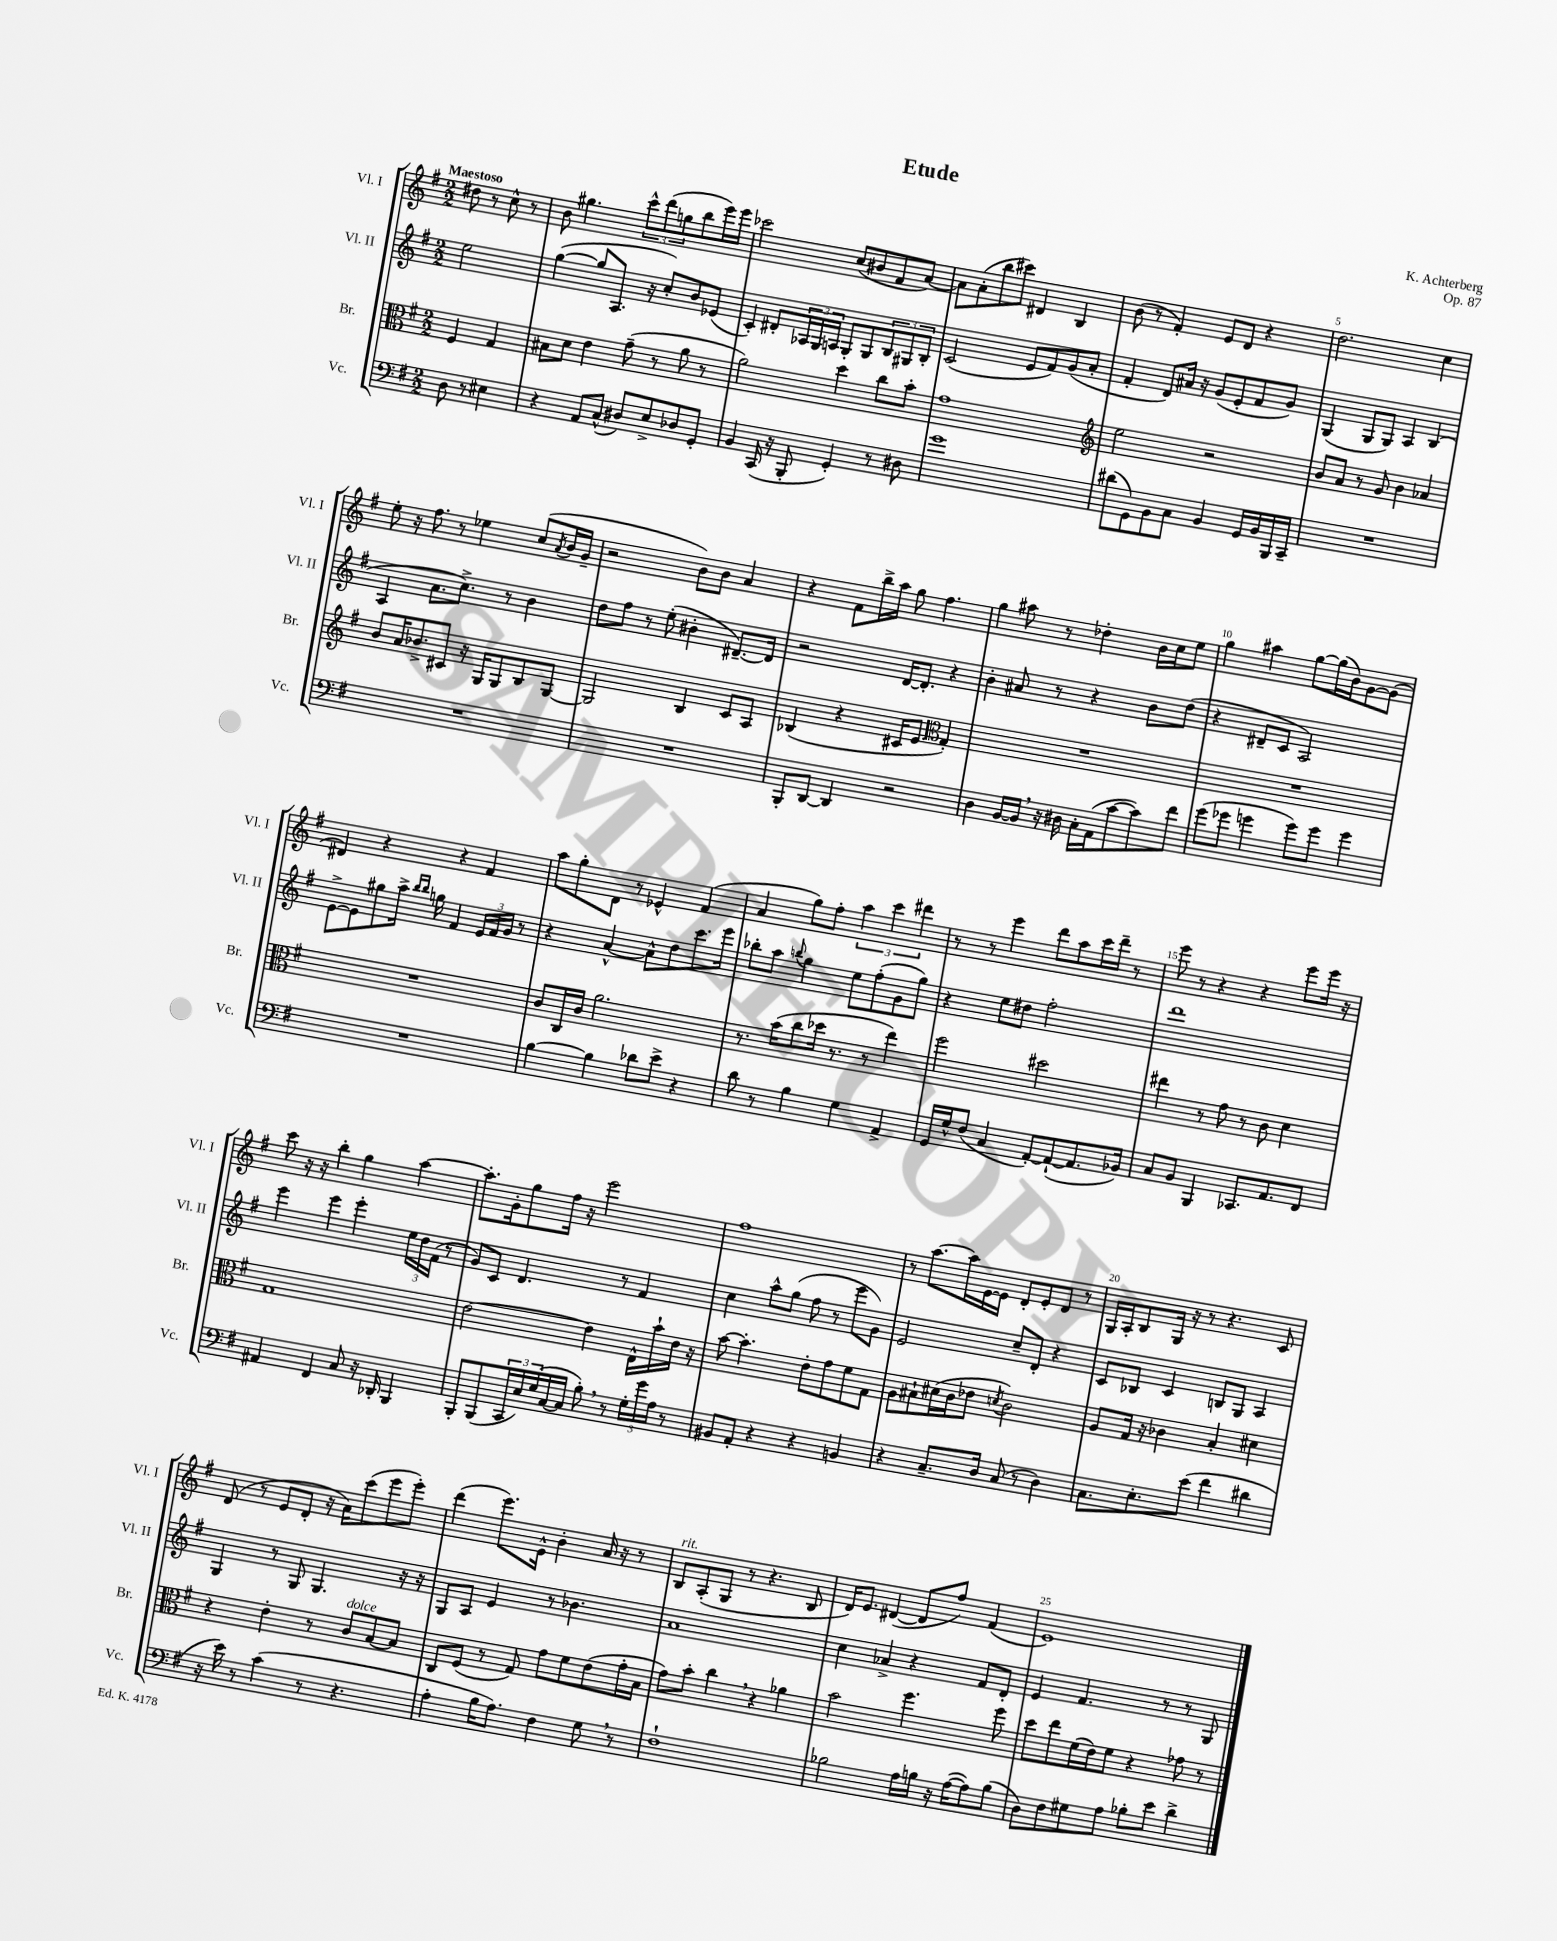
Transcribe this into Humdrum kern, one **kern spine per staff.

**kern	**kern	**kern	**kern
*part4	*part3	*part2	*part1
*staff4	*staff3	*staff2	*staff1
*I"Vc.	*I"Br.	*I"Vl. II	*I"Vl. I
*I'Vc.	*I'Br.	*I'Vl. II	*I'Vl. I
*clefF4	*clefC3	*clefG2	*clefG2
*k[f#]	*k[f#]	*k[f#]	*k[f#]
*M2/2	*M2/2	*M2/2	*M2/2
=	=	=	=
!	!	!	!LO:TX:a:B:t=Maestoso
8D\	4F#/	2ee\	8dd#X\
8r	.	.	8r
4E#X\	4G/	.	8cc^^\
.	.	.	8r
=1	=1	=1	=1
4r	8B#X\L	([4gg\	8b\
.	8d\J	.	4.gg#X\
8AA/L	4e\	8gg/L]	.
(8C^^/J	.	8.A/J	.
8D#X/L)	(8g~\	.	12ccc^^\L
.	.	16r	.
.	.	.	(12ddd\
8E^/	8r	8cc'/L)	.
.	.	.	12ggn\
8D-X/	8a\	8b/	8bb\
8GG'/J	8r	(8e-X/J	16eee\L)
.	.	.	16eee\JJ
=2	=2	=2	=2
4BB/	2a\)	4c'/)	2ccc-X\
(16CC/	.	8d#X'/L	.
16r	.	.	.
8BBB'/	.	24A-X/L	.
.	.	24G/	.
.	.	24An/JJ	.
4GG'/)	4dd\	8G'/L	(8cc/L
.	.	8G/	8b#X/
8r	8cc\L	12B/	8f#/
.	.	12G#X/	.
8D#X\	8b'\J	.	[8a/J)
.	.	12B'/J	.
=3	=3	=3	=3
1g	1g	(2c/	8a\L]
.	.	.	(8a'\
.	.	.	8bb\
.	.	.	8ccc#X\J)
.	.	8e/L	4d#X/
.	.	8f#/)	.
.	.	(8g/	4B/
.	.	8a'/J	.
=4	=4	=4	=4
*	*clefG2	*	*
(8d#X\L	2ee\	4f#'/	(8b\
8GG\)	.	.	8r
8BB\	.	8d/L)	4f#'/)
8C\J	.	16a#X/Jk	.
.	.	16r	.
4BB/	2r	(8g/L	8e/L
.	.	8e'/	8d/J
16GG/LL	.	8f#/	4r
16BB/	.	.	.
16BBB/	.	8g/J)	.
16CC~/JJ	.	.	.
=5	=5	=5	=5
1r	8b/L	(4G/	2.dd\
.	8a/J	.	.
.	8r	8G/L	.
.	8g/	8G/J)	.
.	4b\	4A/	.
.	4a-X/	(4B/	4cc\
!!LO:LB:g=z
=6	=6	=6	=6
1r	8b/L	4A/	8ee'\
.	16a/K	.	16r
.	8.b-X^/	.	8.ff#\
.	.	8.a\L	.
.	8c#X/J	.	8r
.	.	8.cc^\J)	.
.	16r	.	4ee-X\
.	16G/KL	.	.
.	8G/	8r	.
.	8B/	4b\	(8cc/L
.	.	.	8qa/
.	[8G/J	.	16b/L
.	.	.	16g~/JJ
=7	=7	=7	=7
1r	2G/]	8dd\L	2r
.	.	8ff#\J	.
.	.	8r	.
.	.	(8ee'\	.
.	4B/	4b#X'\	8b\L)
.	.	.	8b\J
.	8c/L	[8.d#X~/L)	4a/
.	8A/J	.	.
.	.	16d#/Jk]	.
=8	=8	=8	=8
8BBB'/L	(4B-X/	2r	4r
[8DD/J	.	.	.
4DD/]	4r	.	8f#\L
.	.	.	16bb^\L
.	.	.	16aa\JJ
2r	16c#X/KL	[16d/KL	8gg\
.	8.e/J	8.d'/J]	.
.	.	.	4.ff#\
*	*clefC3	*	*
.	4G'/)	4r	.
=9	=9	=9	=9
4D\	1r	4b'\	4gg\
[16BB/LL	.	8a#X/	8aa#X\
16BB,/JJ]	.	.	.
16r	.	8r	8r
16D#X\	.	.	.
16C'\LL	.	4r	4dd-X'\
(16AA\J	.	.	.
[8c\	.	.	.
8c\])	.	8b\L	16b\LL
.	.	.	16cc\J
8f#\J	.	(8dd\J	8ee\J
=10	=10	=10	=10
(8g\L	1r	4r	4gg\
8g-X\J	.	.	.
4gn\	.	8d#X~/L	4aa#X\
.	.	8c/J	.
8g\L)	.	2A/)	[8gg\L
8g\J	.	.	(16gg\L]
.	.	.	16b\J)
4g\	.	.	[8g\
.	.	.	(8g\J]
!!LO:LB:g=z
=11	=11	=11	=11
1r	1r	[8e^\L	4d#X/)
.	.	8e\]	.
.	.	8gg#X\	4r
.	.	16aa^\Jk	.
.	.	16qqbb/LL	.
.	.	16qqbb/JJ	.
.	.	16ggn\	.
.	.	4f#/	4r
.	.	24e/LL	4f#/
.	.	24f#/	.
.	.	24g/JJ	.
.	.	8r	.
=12	=12	=12	=12
[4B\	8c/L	4r	8aa\L
.	16C/L	.	8gg'\
.	16c/JJ	.	.
4B\]	2.a\	[4a^^/	8d\J
.	.	.	8r
8d-X\L	.	8a^^\L]	4e-X^^/
8e^\J	.	8dd\	.
4r	.	8.ccc\	(4f#/
.	.	16eee\Jk	.
=13	=13	=13	=13
8d\	8.r	8bb-X'\L	4a/
8r	.	8aa\J	.
.	(16b\KL	.	.
.	.	8qqbbn/	.
4B\	8cc\	4gg\	8gg\L)
.	16dd-X\Jk	.	8ff#'\J
.	8.r	.	.
4G\	.	8ee\L	6aa\
.	8r	(8ff#'\	.
.	.	.	6ccc\
4AA^/	4ee\)	8g\	.
.	.	.	6ddd#X\
.	.	8gg\J)	.
=14	=14	=14	=14
16GG/LL	2ff#\	4r	8r
16G^^/J	.	.	.
(8F#/J	.	.	8r
4C/	.	8ee\L	4eee\
.	.	8dd#X\J	.
[8AA'/L)	2dd#X\	2ff#'\	8ddd\L
(8AA`/_	.	.	8aa\
8.AA/]	.	.	16ccc\L
.	.	.	16ddd~\JJ
.	.	.	8r
16BB-X/Jk)	.	.	.
=15	=15	=15	=15
8C/L	4ee#X\	1ddd	8eee\
8BB/J	.	.	8r
4BBB/	8r	.	4r
.	8g\	.	.
8.CC-X/L	8r	.	4r
.	8c\	.	.
8.AA/	.	.	.
.	4d\	.	8eee\L
8FF#/J	.	.	16eee\Jk
.	.	.	16r
!!LO:LB:g=z
=16	=16	=16	=16
4AA#X/	1G	4eee\	8ccc\
.	.	.	16r
.	.	.	16r
4FF#/	.	4eee\	4bb'\
8C/	.	4eee'\	4gg\
16r	.	.	.
16DD-X'/	.	.	.
4BBB/	.	24ee\LL	[4aa\
.	.	24dd\	.
.	.	(24f#\JJ	.
.	.	8r	.
=17	=17	=17	=17
8BBB'/L	[2e\	8g/L)	8.aa'\L]
(8BBB/	.	8c/J	.
.	.	.	16g'\k
24CC/L	.	4.d/	8gg\
24E/)	.	.	.
(24G/	.	.	.
[16C/	.	.	16ff#\Jk
16C/JJ]	.	.	16r
8B',\)	4e\]	.	2eee\
8r	.	8r	.
24G'\LL	16E^^\LL	4f#/	.
24g\	.	.	.
.	16b`\	.	.
24A\JJ	.	.	.
8r	16e\JJ	.	.
.	16r	.	.
=18	=18	=18	=18
8BB#X/L	[8b\	4cc\	1ff#
8AA'/J	4.b'\]	.	.
4r	.	8aa^^\L	.
.	.	(8gg\J	.
4r	8e'\L	8ff#\	.
.	8g\	8r	.
4BBn/	8f#\	8eee\L	.
.	8G\J	8g\J)	.
=19	=19	=19	=19
4r	8A\L	2e/	8r
.	8B#X`\	.	[8.aa\L
8.C~/L	(16d#X\L	.	.
.	16c\J	.	16aa\L]
.	8e-X\J	.	[16e\
16D/Jk	.	.	16e\JJ]
.	8qdn/	.	.
(8C/	2c\)	8cc~/L	8d'/L
8r	.	8d'/J	8e'/
4D\)	.	4r	8d/J
.	.	.	8r
=20	=20	=20	=20
8.C\L	8A/L	8c/L	16G/LL
.	.	.	16A'/J
.	16G/Jk	8B-X/J	8B/
8.E'\	16r	.	.
.	4c-X\	4c/	16G/Jk
.	.	.	16r
(8e\J	.	.	8r
4f#\	4B'/	8Bn/L	4.r
.	.	8G/J	.
4d#X\	4d#X\	4A/	.
.	.	.	8c/
!!LO:LB:g=z
=21	=21	=21	=21
16r	4r	4G/	(8d/
16e\)	.	.	.
8r	.	.	8r
(4c\	4e'\	8r	8e/L
.	.	8G/	8d'/J
8r	8r	4.G/	16r
.	.	.	16a\KL)
!	!LO:TX:a:i:t=dolce	!	!
4.r	8c/L	.	(8ccc\
.	[8B/	.	8eee\
.	8B/J]	16r	8eee'\J)
.	.	16r	.
=22	=22	=22	=22
4A'\	8C/L	8G/L	(4ddd\
.	(8F#/J	8A/J	.
16B\KL	8r	4e/	8.eee\L)
8.A\J)	.	.	.
.	8G/)	.	.
.	.	.	16e^^\Jk
4F#\	8g\L	8r	4b'\
.	8f#\	4.b-X\	.
8G,\	(8e\	.	16a/
.	.	.	16r
8r	16g'\L	.	8r
.	16B\JJ	.	.
=23	=23	=23	=23
!	!	!	!LO:TX:a:i:t=rit.
1F#`	8g\L)	1a	8B/L
.	8b'\J	.	(8A'/
.	4cc,\	.	8G/J
.	.	.	8r
.	4r	.	4.r
.	4a-X\	.	.
.	.	.	8B/
=24	=24	=24	=24
2B-X\	2b\	4cc\	16d/KL)
.	.	.	8.e/J
.	.	4a-X^/	([4d#X/
16A\LL	4.ff#\	4r	8d#/L]
16Bn\JJ	.	.	.
16r	.	.	8ff#/J)
([16A\KL	.	.	.
8A\])	.	8f#/L	(4f#/
(8B\J	8ff#\	8d'/J	.
=25	=25	=25	=25
8D\L)	8dd\L	4e/	1e)
8F#\	8ee\	.	.
8G#X\	(16f#\L	4.f#/	.
.	16e\J)	.	.
8A\J	8f#\J	.	.
8B-X'\L	4r	.	.
8e\J	.	8r	.
4d^\	8g-X\	8r	.
.	8r	8G/	.
==	==	==	==
*-	*-	*-	*-
